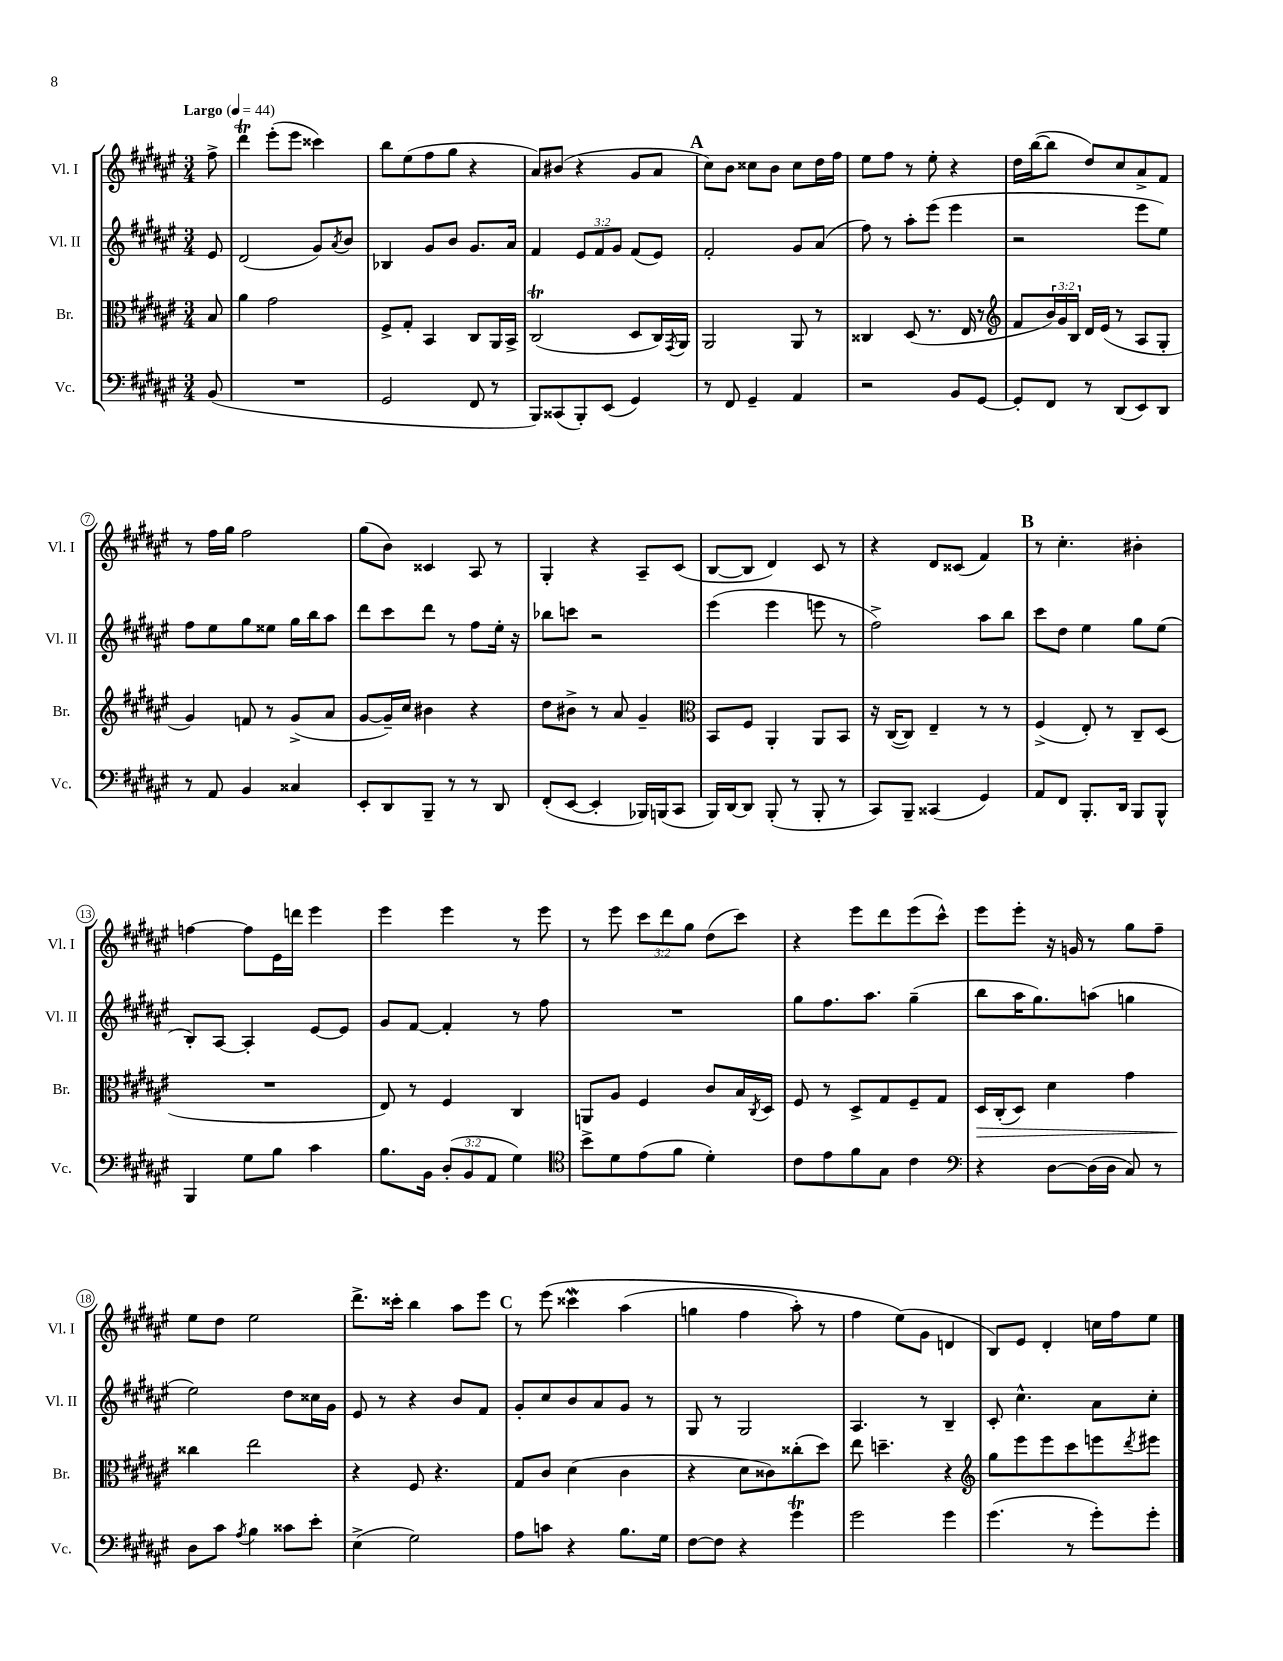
<<
\new StaffGroup <<
\new Staff = "s0" \with { instrumentName = "Vl. I" shortInstrumentName = "Vl. I" } {
    \clef treble \key fis \major \numericTimeSignature \time 3/4 \override Staff.TupletNumber.text = #tuplet-number::calc-fraction-text \partial 8 \tempo "Largo" 4 = 44
    fis''8-> |
    dis'''4\trill eis'''8-.( eis'''8 cisis'''4) |
    b''8 eis''8( fis''8 gis''8 r4 |
    ais'8) bis'8( r4 gis'8 ais'8 |
    \mark \markup { \bold "A" } cis''8) b'8 cisis''8 b'8 cisis''8 dis''16 fis''16 |
    eis''8 fis''8 r8 eis''8-. r4 |
    dis''16 b''16~( b''8 dis''8) cis''8 ais'8-> fis'8 |
    r8 fis''16 gis''16 fis''2 |
    gis''8( b'8) cisis'4 ais8 r8 |
    gis4-. r4 ais8-- cis'8( |
    b8~ b8 dis'4) cis'8 r8 |
    r4 dis'8 cisis'8( fis'4) |
    \mark \markup { \bold "B" } r8 cis''4.-. bis'4-. |
    f''4~ f''8 eis'16 d'''16 eis'''4 |
    eis'''4 eis'''4 r8 eis'''8 |
    r8 eis'''8 \tuplet 3/2 { cis'''8 dis'''8 gis''8 } dis''8( cis'''8) |
    r4 eis'''8 dis'''8 eis'''8( cis'''8-^) |
    eis'''8 eis'''8-. r16 g'16 r8 gis''8 fis''8-- |
    eis''8 dis''8 eis''2 |
    dis'''8.-> cisis'''16-. b''4 ais''8 eis'''8 |
    \mark \markup { \bold "C" } r8 eis'''8\( cisis'''4\mordent ais''4( |
    g''4 fis''4 ais''8-.) r8 |
    fis''4 eis''8(\) gis'8 d'4 |
    b8) eis'8 dis'4-. c''16 fis''16 eis''8 \bar "|." |
}
\new Staff = "s1" \with { instrumentName = "Vl. II" shortInstrumentName = "Vl. II" } {
    \clef treble \key fis \major \numericTimeSignature \time 3/4 \override Staff.TupletNumber.text = #tuplet-number::calc-fraction-text \partial 8
    eis'8 |
    dis'2( gis'8) \acciaccatura { ais'8 } b'8 |
    bes4 gis'8 b'8 gis'8. ais'16 |
    fis'4 \tuplet 3/2 { eis'8 fis'8 gis'8 } fis'8( eis'8) |
    \mark \markup { \bold "A" } fis'2-. gis'8 ais'8( |
    fis''8) r8 ais''8-. eis'''8( eis'''4 |
    r2 eis'''8 eis''8) |
    fis''8 eis''8 gis''8 eisis''8 gis''16 b''16 ais''8 |
    dis'''8 cis'''8 dis'''8 r8 fis''8 eis''16-. r16 |
    bes''8 c'''8 r2 |
    eis'''4( eis'''4 e'''8 r8 |
    fis''2->) ais''8 b''8 |
    \mark \markup { \bold "B" } cis'''8 dis''8 eis''4 gis''8 eis''8( |
    b8-.) ais8~ ais4-. eis'8~ eis'8 |
    gis'8 fis'8~ fis'4-. r8 fis''8 |
    R2. |
    gis''8 fis''8. ais''8. gis''4--( |
    b''8 ais''16 gis''8.) a''8( g''4 |
    eis''2) dis''8 cisis''16 gis'16 |
    eis'8 r8 r4 b'8 fis'8 |
    \mark \markup { \bold "C" } gis'8-. cis''8 b'8 ais'8 gis'8 r8 |
    gis8 r8 gis2 |
    ais4. r8 b4-- |
    cis'8-. cis''4.-^ ais'8 cis''8-. \bar "|." |
}
\new Staff = "s2" \with { instrumentName = "Br." shortInstrumentName = "Br." } {
    \clef alto \key fis \major \numericTimeSignature \time 3/4 \override Staff.TupletNumber.text = #tuplet-number::calc-fraction-text \partial 8
    b8 |
    ais'4 gis'2 |
    fis8-> gis8-. b,4 cis8 ais,16 b,16-> |
    cis2\trill( dis8 cis16) \acciaccatura { gis,8 } ais,16 |
    \mark \markup { \bold "A" } ais,2 ais,8 r8 |
    cisis4 dis8( r8. eis16 r8 |
    \clef treble fis'8 \tuplet 3/2 { b'16) gis'16 b16 } dis'16 eis'16( r8 ais8 gis8-. |
    gis'4) f'8 r8 gis'8->( ais'8 |
    gis'8~ gis'16--) cis''16 bis'4 r4 |
    dis''8 bis'8-> r8 ais'8 gis'4-- |
    \clef alto b,8 fis8 ais,4-. ais,8 b,8 |
    r16 cis16~( cis8) eis4-- r8 r8 |
    \mark \markup { \bold "B" } fis4->( eis8-.) r8 cis8-- dis8( |
    R2. |
    eis8) r8 fis4 cis4 |
    a,8 ais8 fis4 cis'8 b16 \acciaccatura { cis8 } dis16 |
    fis8 r8 dis8-> gis8 fis8-- gis8 |
    dis16\> cis16-.( dis8) dis'4 gis'4 |
    cisis''4\! eis''2 |
    r4 fis8 r4. |
    \mark \markup { \bold "C" } gis8 cis'8 dis'4( cis'4 |
    r4 dis'8 cisis'8) cisis''8-.( dis''8) |
    eis''8 d''4.-- r4 |
    \clef treble gis''8 eis'''8 eis'''8 cis'''8 e'''8 \acciaccatura { dis'''8 } eis'''8 \bar "|." |
}
\new Staff = "s3" \with { instrumentName = "Vc." shortInstrumentName = "Vc." } {
    \clef bass \key fis \major \numericTimeSignature \time 3/4 \override Staff.TupletNumber.text = #tuplet-number::calc-fraction-text \partial 8
    b,8( |
    R2. |
    gis,2 fis,8 r8 |
    b,,8) cisis,8( b,,8-.) eis,8( gis,4) |
    \mark \markup { \bold "A" } r8 fis,8 gis,4-- ais,4 |
    r2 b,8 gis,8~ |
    gis,8-. fis,8 r8 dis,8( eis,8) dis,8 |
    r8 ais,8 b,4 cisis4 |
    eis,8-. dis,8 b,,8-- r8 r8 dis,8 |
    fis,8-.( eis,8~ eis,4-. bes,,16) b,,16( cis,8 |
    b,,16) dis,16~ dis,8 b,,8-.( r8 b,,8-. r8 |
    cis,8) b,,8-- cisis,4( gis,4) |
    \mark \markup { \bold "B" } ais,8 fis,8 b,,8.-. dis,16 b,,8 b,,8-^ |
    b,,4 gis8 b8 cis'4 |
    b8. b,16 \tuplet 3/2 { dis8-.( b,8 ais,8 } gis4) |
    \clef tenor b'8-> dis'8 eis'8( fis'8 dis'4-.) |
    cis'8 eis'8 fis'8 gis8 cis'4 |
    \clef bass r4 dis8~ dis16( dis16 cis8) r8 |
    dis8 cis'8 \acciaccatura { ais8 } b4 cisis'8 eis'8-. |
    eis4->( gis2) |
    \mark \markup { \bold "C" } ais8 c'8 r4 b8. gis16 |
    fis8~ fis8 r4 gis'4\trill |
    gis'2 gis'4 |
    gis'4.( r8 gis'8-.) gis'8-. \bar "|." |
}
>>
>>
\layout { \context { \Score \override BarNumber.stencil = #(make-stencil-circler 0.1 0.3 ly:text-interface::print) } }
